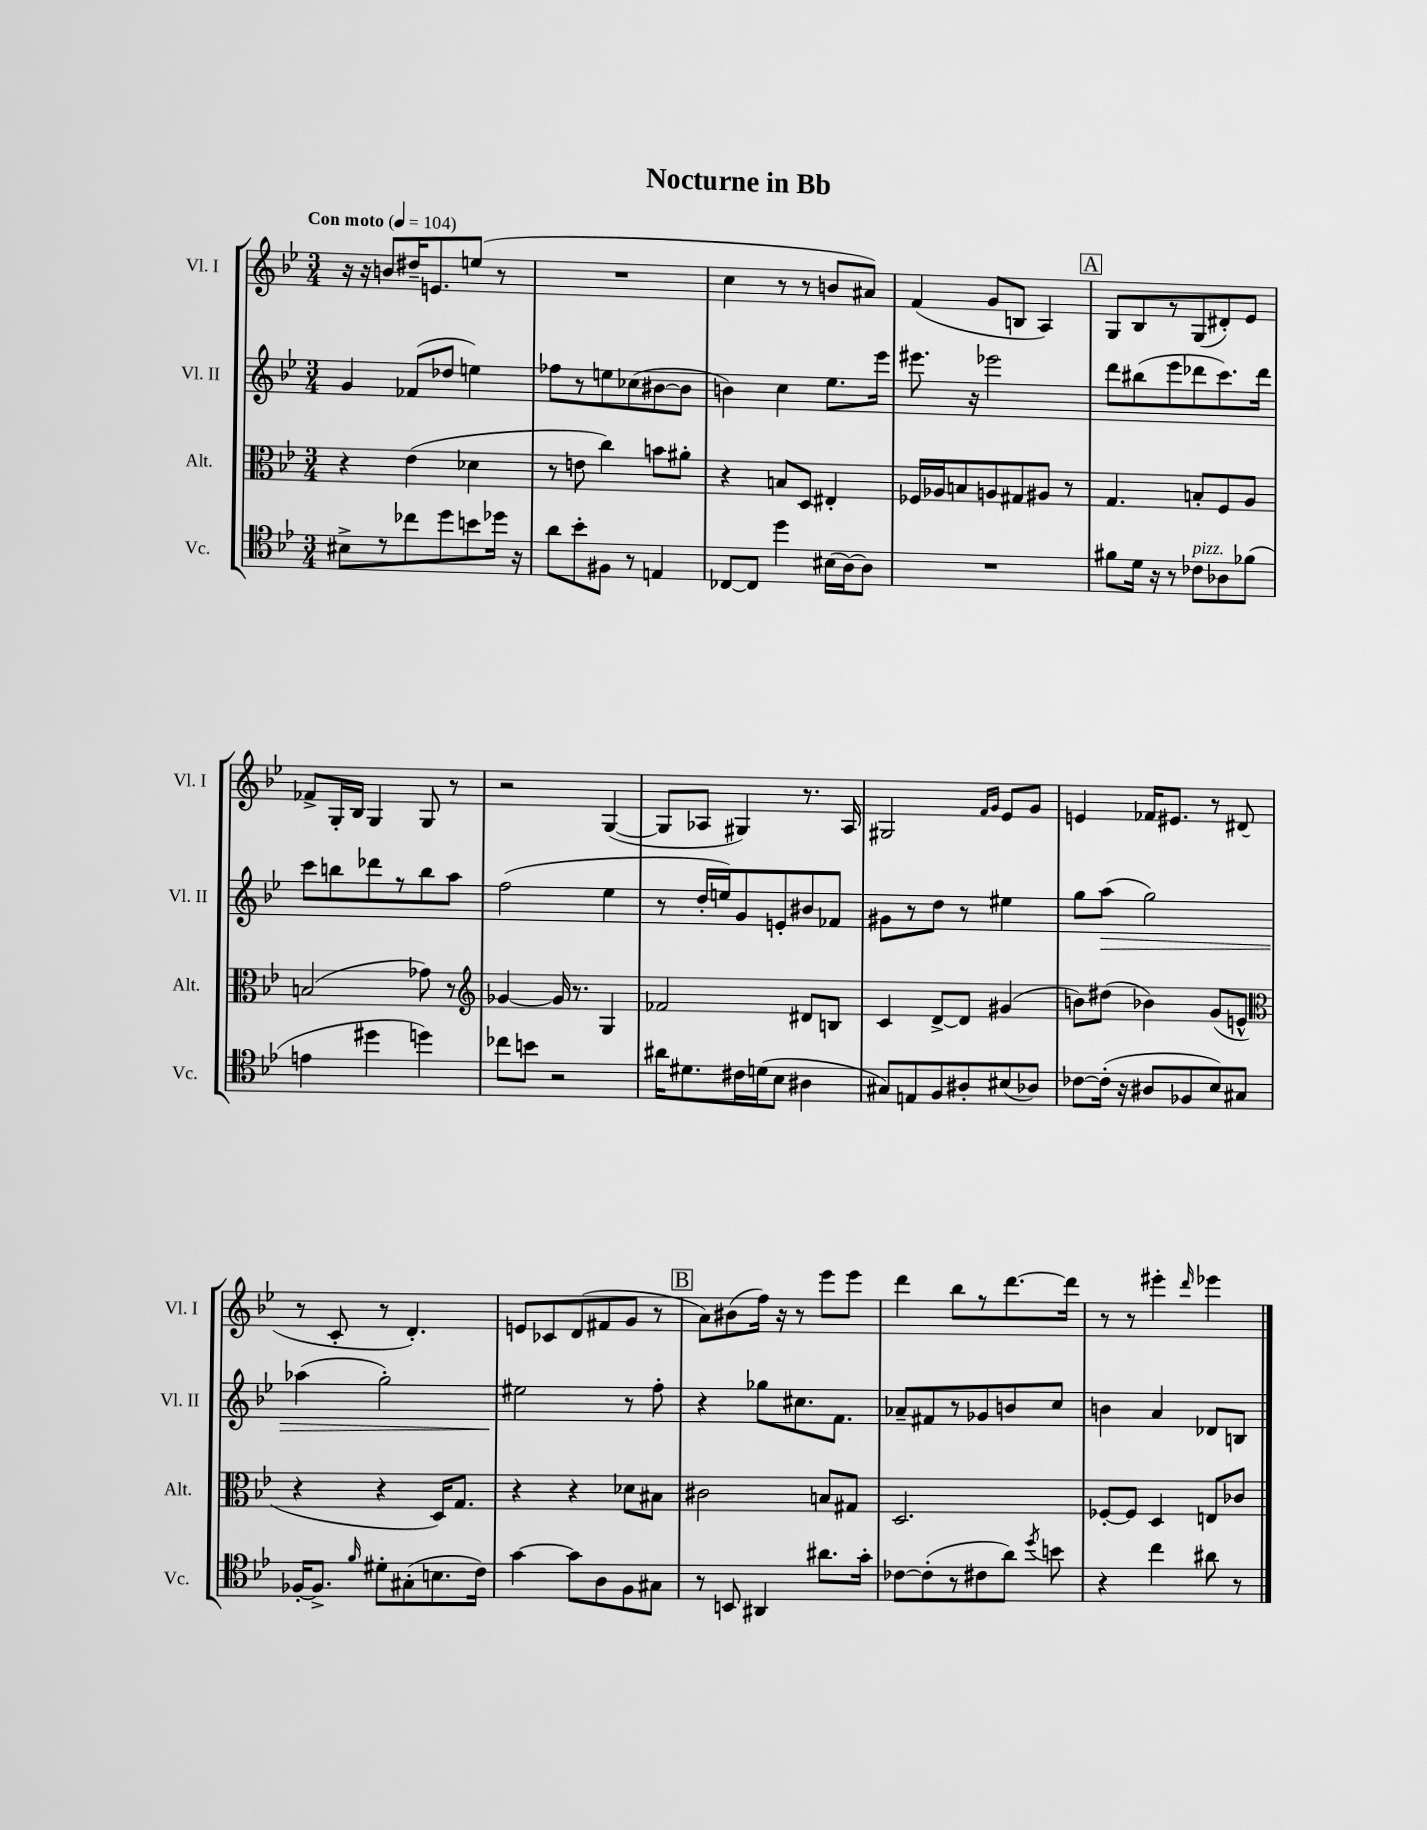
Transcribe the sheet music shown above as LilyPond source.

\header { title = "Nocturne in Bb" }
<<
\new StaffGroup <<
\new Staff = "s0" \with { instrumentName = "Vl. I" shortInstrumentName = "Vl. I" } {
    \clef treble \key bes \major \numericTimeSignature \time 3/4 \tempo "Con moto" 4 = 104
    \autoBeamOff r16 r16 b'8[ dis''16-- e'8. e''8]( r8 |
    R2. |
    c''4 r8 r8 b'8[ ais'8]) |
    f'4( g'8[ b8] a4) |
    \mark \markup { \box "A" } g8[ bes8 r8 g8( dis'8-.) ees'8] |
    fes'8[-> g16-. bes16] g4 g8 r8 |
    r2 g4~( |
    g8[ aes8] gis4) r8. aes16 |
    gis2 \grace { f'16[ g'16] } ees'8[ g'8] |
    e'4 fes'16[ eis'8.] r8 dis'8( |
    r8 c'8-. r8 d'4.-.) |
    e'8[ ces'8 d'8( fis'8 g'8] r8 |
    \mark \markup { \box "B" } a'8[) bis'8( f''16]) r16 r8 ees'''8[ ees'''8] |
    d'''4 bes''8[ r8 d'''8.~ d'''16] |
    r8 r8 eis'''4-. \grace { d'''16 } ees'''4 \bar "|." |
}
\new Staff = "s1" \with { instrumentName = "Vl. II" shortInstrumentName = "Vl. II" } {
    \clef treble \key bes \major \numericTimeSignature \time 3/4
    \autoBeamOff g'4 fes'8[( des''8] e''4) |
    fes''8[ r8 e''8 ces''8( bis'8~ bis'8] |
    b'4) c''4 ees''8.[ ees'''16] |
    eis'''8. r16 ees'''2 |
    \mark \markup { \box "A" } d'''8[ bis''8( ees'''8 des'''8 c'''8.) des'''16] |
    c'''8[ b''8 des'''8 r8 b''8 a''8] |
    f''2( ees''4 |
    r8 d''16[-. e''16) g'8 e'8-. bis'8 fes'8] |
    gis'8[ r8 d''8] r8 eis''4 |
    g''8[ a''8]\>( g''2) |
    aes''4( g''2-.) |
    eis''2\! r8 f''8-. |
    \mark \markup { \box "B" } r4 ges''8[ cis''8. f'8.] |
    aes'8[-- fis'8 r8 ges'8 b'8 c''8] |
    b'4 a'4 des'8[ b8] \bar "|." |
}
\new Staff = "s2" \with { instrumentName = "Alt." shortInstrumentName = "Alt." } {
    \clef alto \key bes \major \numericTimeSignature \time 3/4
    \autoBeamOff r4 ees'4( des'4 |
    r8 e'8 c''4) b'8[ ais'8]-. |
    r4 b8[ d8] eis4-. |
    fes16[ aes16 b8 a8 gis8 ais8] r8 |
    \mark \markup { \box "A" } g4. b8[-. f8 a8] |
    b2( ges'8) r8 |
    \clef treble ges'4~ ges'16 r8. g4 |
    fes'2 dis'8[ b8] |
    c'4 d'8[~-> d'8] gis'4( |
    b'8[) dis''8]( bes'4) g'8[( e'8]-^ |
    \clef alto r4 r4 d16[) g8.] |
    r4 r4 des'8[ bis8] |
    \mark \markup { \box "B" } cis'2 b8[ gis8] |
    d2. |
    fes8[~-. fes8] d4 e8[ ces'8] \bar "|." |
}
\new Staff = "s3" \with { instrumentName = "Vc." shortInstrumentName = "Vc." } {
    \clef tenor \key bes \major \numericTimeSignature \time 3/4
    \autoBeamOff bis8[-> r8 ces''8 d''8 b'8 des''16] r16 |
    a'8[ bes'8-. fis8] r8 e4 |
    ces8[~ ces8] d''4 bis16[( a16~) a8] |
    R2. |
    \mark \markup { \box "A" } fis'8[ d'16] r16 r8 ces'8[^\markup { \italic "pizz." } aes8 fes'8]( |
    e'4 dis''4 d''4) |
    ces''8[ b'8] r2 |
    ais'16[ dis'8. cis'16 d'16( bes8] ais4 |
    gis8[) e8 f8 ais8-. bis8( aes8]) |
    ces'8[~ ces'16]-.( r16 ais8[ fes8 bes8) gis8] |
    fes16[~-. fes8.]-> \grace { f'16 } dis'8[-. gis8-.( b8. c'16]) |
    g'4~ g'8[ a8 f8 gis8] |
    \mark \markup { \box "B" } r8 b,8 ais,4 ais'8.[ g'16]-. |
    ces'8[~ ces'8-.( r8 cis'8 a'8]) \acciaccatura { d''8 } b'8 |
    r4 c''4 ais'8 r8 \bar "|." |
}
>>
>>
\layout { \context { \Score \remove "Bar_number_engraver" } }
